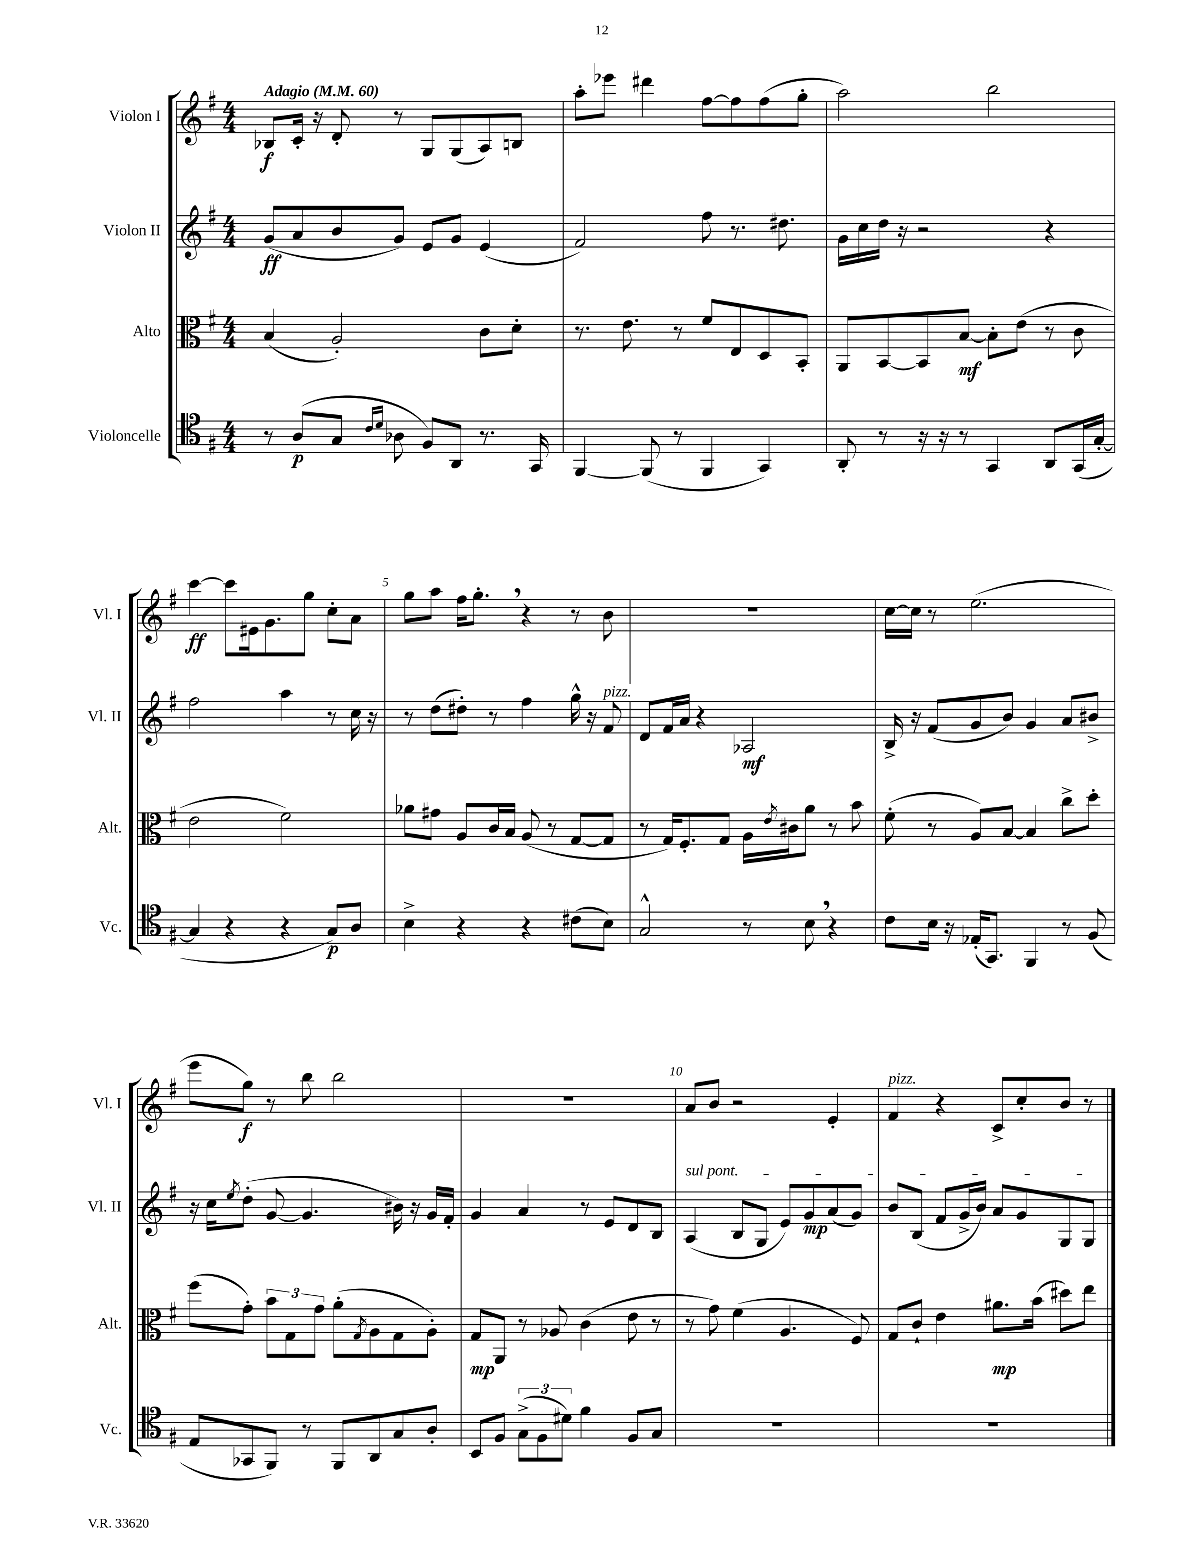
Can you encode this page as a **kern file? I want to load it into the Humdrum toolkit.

**kern	**kern	**kern	**kern
*staff4	*staff3	*staff2	*staff1
*clefC4	*clefC3	*clefG2	*clefG2
*k[f#]	*k[f#]	*k[f#]	*k[f#]
*M4/4	*M4/4	*M4/4	*M4/4
*MM60	*MM60	*MM60	*MM60
8r	(4B/	(8g/L	8B-/L
(8A/L	.	8a/	16c'/Jk
.	.	.	16r
8G/J	2A'/)	8b/	8d'/
16qqc/LL	.	.	.
16qqd/JJ	.	.	.
8A-\	.	8g/J)	8r
8F#/L)	.	8e/L	8G/L
8AA/J	.	8g/J	(8G/
8.r	8c\L	(4e/	8A/)
.	8d'\J	.	8B/J
16GG/	.	.	.
=	=	=	=
[4FF#/	8.r	2f#/)	8aa'\L
.	.	.	8eee-\J
.	8.e\	.	.
(8FF#/]	.	.	4ddd#\
8r	8r	.	.
4FF#/	8f#/L	8ff#\	[8ff#\L
.	8E/	8.r	8ff#\]
4GG/)	8D/	.	(8ff#\
.	.	8.dd#\	.
.	8BB'/J	.	8gg'\J
=	=	=	=
8AA'/	8AA/L	16g\LL	2aa\)
.	.	16cc\	.
8r	[8BB/	16dd\JJ	.
.	.	16r	.
16r	8BB/]	2r	.
16r	.	.	.
8r	[8B/J	.	.
4GG/	8B'\]L	.	2bb\
.	(8e\J	.	.
8AA/L	8r	4r	.
(16GG/L	8c\	.	.
[16G'/JJ	.	.	.
=	=	=	=
4G/]	2e\	2ff#\	[4ccc\
4r	.	.	8ccc\]L
.	.	.	16e#\k
.	.	.	8.g\
4r	2f#\)	4aa\	.
.	.	.	8gg\J
8G/L)	.	8r	8cc'\L
8A/J	.	16cc\	8a\J
.	.	16r	.
=	=	=	=
4B^\	8a-\L	8r	8gg\L
.	8g#\J	(8dd\L	8aa\J
4r	8A/L	8dd#'\J)	16ff#\LK
.	.	.	8.gg'\J
.	16c/L	8r	.
.	16B/JJ	.	.
4r	(8A/	4ff#\	4r
.	8r	.	.
(8c#\L	[8G/L	16gg^^\	8r
.	.	16r	.
8B\J)	8G/]J	8f#/	8b\
=	=	=	=
2G^^/	8r	8d/L	1r
.	16G/LK)	16f#/L	.
.	8.F#'/	16a/JJ	.
.	.	4r	.
.	8G/J	.	.
8r	16A\LL	2A-/	.
.	8qe/	.	.
.	16c#\J	.	.
8B\	8a\J	.	.
4r	8r	.	.
.	8b\	.	.
=	=	=	=
8c\L	(8f#'\	16B^/	[16cc\LL
.	.	16r	16cc\]JJ
16B\Jk	8r	(8f#/L	8r
16r	.	.	.
(16E-'/LK	8A/L)	8g/	(2.ee\
8.GG/J)	.	.	.
.	[8B/J	8b/J)	.
4FF#/	4B/]	4g/	.
8r	8cc^\L	8a/L	.
(8F#/	8dd'\J	8b#^/J	.
=	=	=	=
8E/L	(8ff#\L	16r	8eee\L
.	.	16cc\LK	.
.	.	8qee/	.
8GG-/	8g'\J)	(8dd'\J	8gg\J)
8FF#/J)	12b\L	[8g/	8r
.	12G\	.	.
8r	.	4.g/]	8bb\
.	12g\J	.	.
8FF#/L	(8a'\L	.	2bb\
.	8qG/	.	.
8AA/	8A\	.	.
8G/	8G\	16b#\)	.
.	.	16r	.
8A'/J	8A'\J)	16g/LL	.
.	.	16f#'/JJ	.
=	=	=	=
8BB/L	8G/L	4g/	1r
8F#/J	8AA/J	.	.
(12G^\L	8r	4a/	.
12F#\	.	.	.
.	8A-/	.	.
12d#\J)	.	.	.
4f#\	(4c\	8r	.
.	.	8e/L	.
8F#/L	8e\	8d/	.
8G/J	8r	8B/J	.
=	=	=	=
1r	8r	(4A/	8a/L
.	8g\)	.	8b/J
.	(4f#\	8B/L	2r
.	.	8G/J	.
.	4.A/	8e/L)	.
.	.	8g/	.
.	.	(8a/	4e'/
.	8F#/)	8g/J)	.
=	=	=	=
1r	8G/L	8b/L	4f#/
.	8c`/J	(8B/J	.
.	4e\	8f#/L	4r
.	.	16g^/L	.
.	.	16b/JJ)	.
.	8.a#\L	8a/L	8c^/L
.	.	8g/	8cc'/
.	(16b\Jk	.	.
.	8dd#\L)	8G/	8b/J
.	8ee\J	8G/J	8r
==	==	==	==
*-	*-	*-	*-
